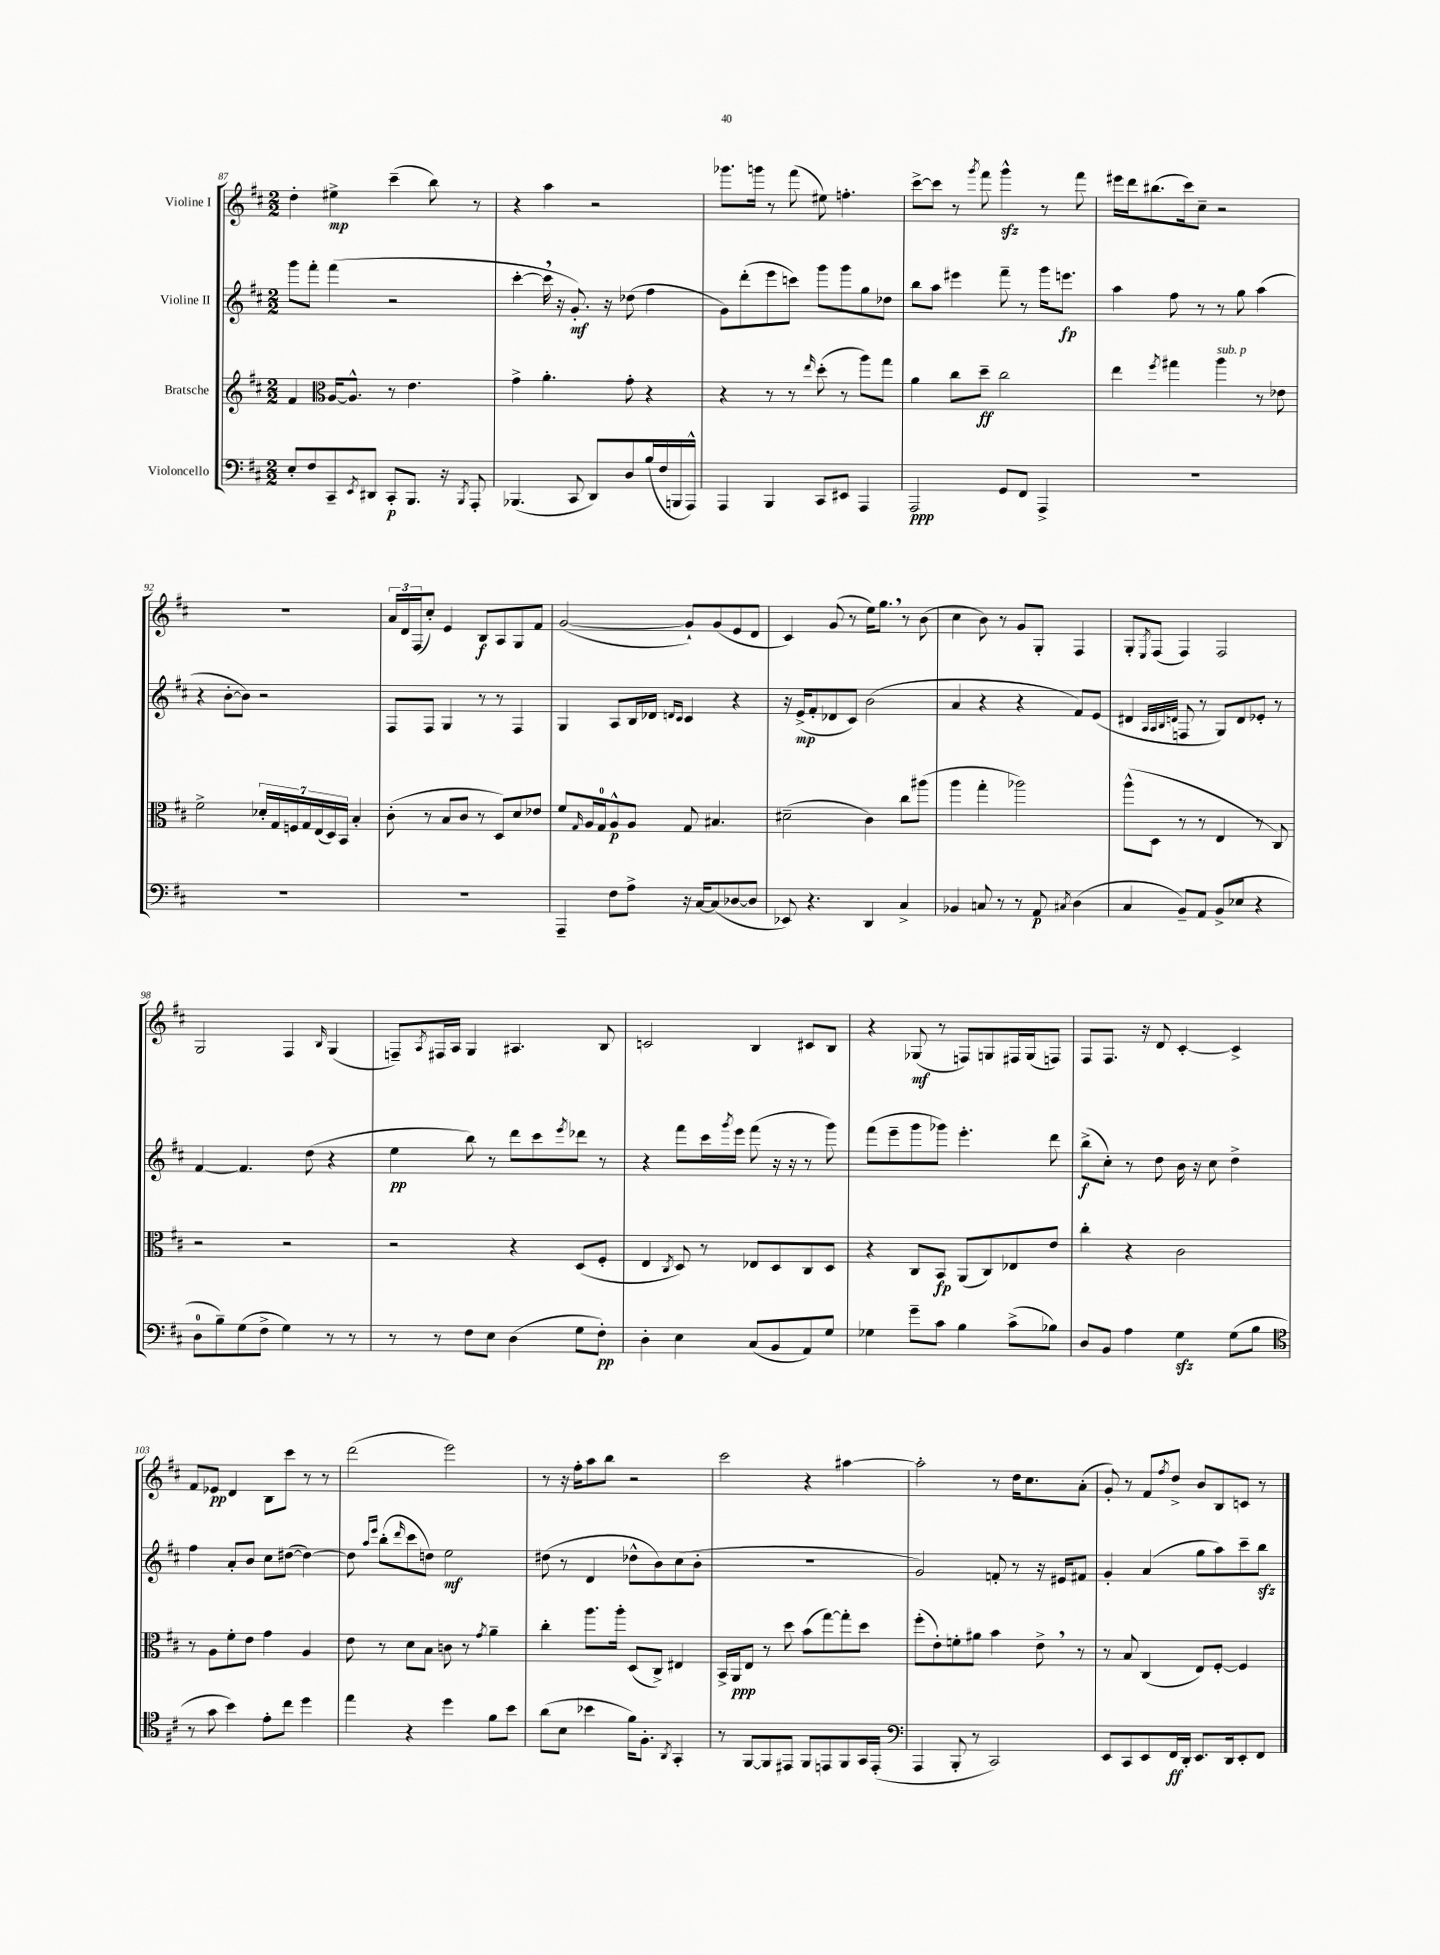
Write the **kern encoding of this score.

**kern	**kern	**kern	**kern
*staff4	*staff3	*staff2	*staff1
*clefF4	*clefG2	*clefG2	*clefG2
*k[f#c#]	*k[f#c#]	*k[f#c#]	*k[f#c#]
*M2/2	*M2/2	*M2/2	*M2/2
8E'/L	4f#/	8ggg\L	4dd'\
8F#/	.	8fff#'\J	.
*	*clefC3	*	*
8CC#~/	[16A/LK	(4fff#\	4ee#^\
.	8.A^^/]J	.	.
8qEE/	.	.	.
8DD#/J	.	.	.
8CC#'/L	8r	2r	(4ccc#~\
8.BBB/J	4.e\	.	.
.	.	.	8bb\)
16r	.	.	.
8qBBB/	.	.	.
8AAA'/	.	.	8r
=	=	=	=
(4.BBB-/	4g^\	[4ccc#'\	4r
.	4.a'\	16ccc#\]	4aa\
.	.	16r	.
8CC#/	.	8.g'/)	.
8DD/L)	.	.	2r
.	.	16r	.
8D/	8g'\	(8dd-\	.
(16B/L	4r	4ff#\	.
16F#/	.	.	.
16BBB/	.	.	.
16AAA^^/JJ)	.	.	.
=	=	=	=
4AAA/	4r	8g\L)	8.ggg-\L
.	.	(8ddd'\	.
.	.	.	16ggg\Jk
4BBB/	8r	8eee\	8r
.	8r	8ccc\J)	(8fff#\
.	16qqee/	.	.
8CC#/L	(8dd'\	8ggg\L	8ee#\)
8EE#/J	8r	8ggg\	4.ff'\
4AAA/	8aa\L)	8gg\	.
.	8gg\J	8dd-\J	.
=	=	=	=
2AAA/	4a\	8bb\L	[8ccc#^\L
.	.	8aa\J	8ccc#\]J
.	8cc#\L	4eee#\	8r
.	.	.	8qggg/
.	8dd~\J	.	8fff#\
8GG/L	2cc#\	8fff#~\	4ggg^^\
8FF#/J	.	8r	.
4AAA^/	.	16ggg\LK	8r
.	.	8.eee\J	.
.	.	.	8fff#\
=	=	=	=
1r	4ee\	4aa\	16eee#\LL
.	.	.	16ddd\J
.	.	.	(8.bb#\
.	8qff#/	.	.
.	4gg#\	8ff#\	.
.	.	.	16ccc#\k)
.	.	8r	8cc#~\J
.	4aa\	8r	2r
.	.	8gg\	.
.	8r	(4aa\	.
.	8e-\	.	.
=	=	=	=
1r	2f#^\	4r	1r
.	.	[8b'\L	.
.	.	8b\]J)	.
.	28d-'/LL	2r	.
.	28G/	.	.
.	28F/	.	.
.	28G/	.	.
.	(28E/	.	.
.	28D/)	.	.
.	28BB/JJ	.	.
.	4B'/	.	.
=	=	=	=
1r	(8c#'\	8F#/L	24a/LL
.	.	.	24d/
.	.	.	(24F#/J
.	8r	8F#/J	8cc#'/J)
.	8B/L	4G/	4e/
.	8c#/J	.	.
.	8r	8r	8B/L
.	8D/L)	8r	8A/
.	8d/	4F#/	8G/
.	8e-/J	.	8f#/J
=	=	=	=
4AAA~/	8f#/L	4G/	([2g/
.	16qqG/	.	.
.	16A/L	.	.
.	16G/J	.	.
8F#\L	8A^^/	8A/L	.
8A^\J	8A/J	16B/L	.
.	.	16d-/JJ	.
.	.	16qqd/LL	.
.	.	16qqc#/JJ	.
16r	8G/	4c#/	8g`/]L)
[16C#/LK	.	.	.
(8C#/]	4.B#/	.	(8g/
[8D-/	.	4r	8e/
8D-/]J	.	.	8d/J
=	=	=	=
8EE-/)	(2d#~\	16r	4c#/)
.	.	(16e^/LK	.
4.r	.	8f#'/	.
.	.	8d-/	(8g/
.	.	8c#/J)	8r
4DD/	4c#\)	(2b\	16ee\LK)
.	.	.	8.gg\J
4C#^/	8cc#\L	.	8r
.	(8aa#\J	.	(8b\
=	=	=	=
4BB-/	4aa\	4a/	4cc#\
8C/	4gg'\	4r	8b\)
8r	.	.	8r
8r	2aa-\)	4r	8g/L
8AA/	.	.	8G'/J
8qC#/	.	.	.
(4D\	.	8f#/L)	4F#/
.	.	(8e/J	.
=	=	=	=
4C#/	(8aa^^\L	4d#/	8G'/L
.	.	.	8qE/
.	8D\J	.	(8F#/J
.	.	32qqA/LLL	.
.	.	32qqA/	.
.	.	32qqB/	.
.	.	32qqd/JJJ	.
8BB~/L)	8r	8F/	4F#/)
8AA/J	8r	8r	.
(8BB^/L	4E/	8G/L)	2F#/
8E-/J	.	8d/	.
4r	8r	8e-'/J	.
.	8C#/)	8r	.
=	=	=	=
8D\L	2r	[4f#/	2G/
8B~\)	.	.	.
(8G\	.	4.f#/]	.
8F#^\J	.	.	.
4G\)	2r	.	4F#/
.	.	(8dd\	.
.	.	.	16qqB/
8r	.	4r	(4G/
8r	.	.	.
=	=	=	=
8r	2r	4ee\	8F~/L)
.	.	.	8qA/
8r	.	.	16F#/L
.	.	.	16A/JJ
8F#\L	.	8bb\)	4G/
8E\J	.	8r	.
(4D\	4r	8ddd\L	4.A#/
.	.	8ccc#\	.
.	.	8qeee/	.
8G\L	(8D/L	8ddd-\J	.
8F#'\J)	8F#'/J	8r	8B/
=	=	=	=
4D'\	4E/	4r	2c/
.	8qC#/	.	.
4E\	8D/)	8fff#\L	.
.	8r	16ccc#\L	.
.	.	8qggg/	.
.	.	16eee\JJ	.
(8C#/L	8E-/L	(8fff#\	4B/
8BB/	8D/	16r	.
.	.	16r	.
8AA/)	8C#/	8r	8c#/L
8G/J	8D/J	8ggg\)	8B/J
=	=	=	=
4G-\	4r	(8fff#\L	4r
.	.	8eee~\	.
8g~\L	8C#/L	8ggg\	(8G-/
8c#\J	8BB/J	8ggg-\J)	8r
4B\	(8AA/L	4.eee'\	8F/L)
.	8C#/)	.	8G/
(8c#^\L	8E-/	.	16F#/L
.	.	.	(16G/J
8B-\J)	8e/J	8ddd\	8F/J)
=	=	=	=
8D/L	4cc#'\	(8bb^\L	8F#/L
8BB/J	.	8cc#'\J)	8.F#/J
4A\	4r	8r	.
.	.	.	16r
.	.	8dd\	8d/
4G\	2c#\	16b\	[4c#'/
.	.	16r	.
.	.	8cc#\	.
(8G\L	.	4dd^\	4c#^/]
8B\J	.	.	.
=	=	=	=
*clefC4	*	*	*
8r	8r	4ff#\	8f#/L
8g\	8A\L	.	8e-/J
4b\)	8f#'\	8a'/L	4d/
.	8e\J	8b/J	.
8e'\L	4g\	8cc#\L	8B\L
8cc#\J	.	([8dd#\J	8ccc#\J
4dd\	4A/	4dd#\_)	8r
.	.	.	8r
=	=	=	=
4ee\	8e\	8dd#\]	(2ddd\
.	.	16qqaa/LL	.
.	.	16qqeee/JJ	.
.	8r	(8bb'\L	.
.	.	16qqddd/	.
4r	8d\L	8ccc#\	.
.	8B\J	8dd\J)	.
4dd\	8c\	2ee\	2eee\)
.	8r	.	.
.	8qg/	.	.
8f#\L	4a~\	.	.
8b\J	.	.	.
=	=	=	=
(8a\L	4cc#'\	(8dd#\	8r
8B\J	.	8r	16r
.	.	.	16ff#'\LK
4b-\	8.aa\L	4d/	8aa\
.	.	.	8bb\J
.	16aa'\Jk	.	.
16f#\LK)	(8D/L	8dd-^^\L	2r
8.F#'\J	.	.	.
.	8C#^/J)	8b\)	.
8qAA/	.	.	.
4GG'/	4E#/	(8cc#\	.
.	.	8b'\J	.
=	=	=	=
8r	16BB^/LL	1r	2ccc#\
.	16AA/J	.	.
[8FF#/L	8E/J	.	.
8FF#/]	8r	.	.
8EE#/J	8dd\	.	.
8FF#/L	(8b\L	.	4r
8EE/	[8gg\)	.	.
8FF#/	8gg'\]	.	[4aa#\
16GG/L	8dd\J	.	.
(16EE'/JJ	.	.	.
=	=	=	=
*clefF4	*	*	*
4AAA/	(8ff#'\L	2g/)	2aa#'\]
.	8e'\)	.	.
8BBB'/	8f'\	.	.
8r	8a#\J	.	.
2CC#/)	4b\	8f'/	8r
.	.	8r	16dd\LK
.	.	.	8.cc#\
.	8e^\	16r	.
.	.	16e#/LK	.
.	8r	8f#/J	(8a'\J
=	=	=	=
8EE/L	8r	4g'/	8g'/)
8CC#/	8B/	.	8r
8EE/	(4C#/	(4a/	8f#/L
.	.	.	8qff#/
16FF#/L	.	.	8dd^/J
16DD'/JJ	.	.	.
8.EE/L	8E/L)	8gg\L	8b/L
.	[8F#'/J	8aa\)	8B/
16DD/k	.	.	.
8EE'/	4F#/]	8ccc#~\	8c/J
8FF#/J	.	8bb\J	8r
==	==	==	==
*-	*-	*-	*-
